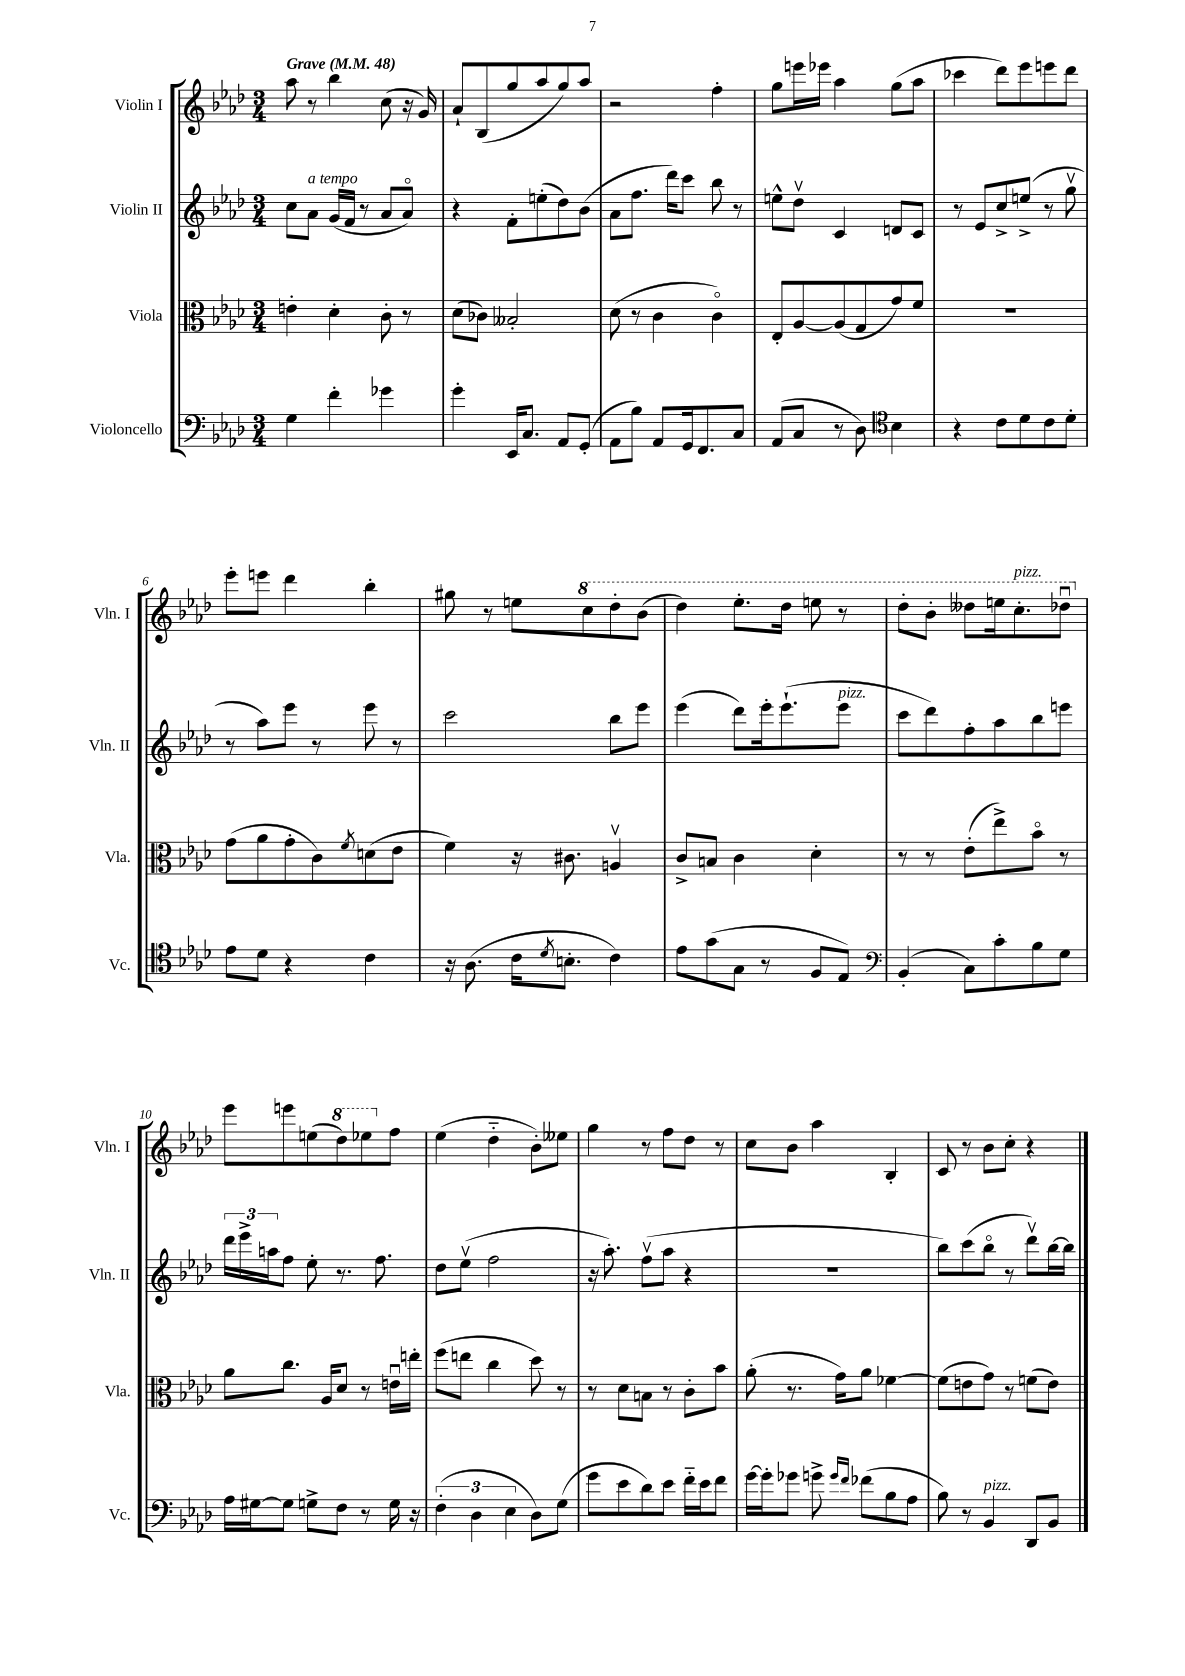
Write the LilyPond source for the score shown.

<<
\new StaffGroup <<
\new Staff = "s0" \with { instrumentName = "Violin I" shortInstrumentName = "Vln. I" } {
    \clef treble \key aes \major \numericTimeSignature \time 3/4 \tempo "Grave" 4 = 48
    aes''8 r8 bes''4 c''8( r16 g'16) |
    aes'8-! bes8( g''8 aes''8 g''8) aes''8 |
    r2 f''4-. |
    g''8 e'''16 ees'''16 aes''4 g''8( aes''8 |
    ces'''4 des'''8) ees'''8 e'''8 des'''8 |
    ees'''8-. e'''8 des'''4 bes''4-. |
    gis''8 r8 e''8 \ottava #1 c'''8 des'''8-. bes''8( |
    des'''4) ees'''8.-. des'''16 e'''8 r8 |
    des'''8-. bes''8-. deses'''8 e'''16 c'''8.-.^\markup { \italic "pizz." } des'''8\downbow \ottava #0 |
    ees'''8 e'''8 e''8( \ottava #1 des'''8) ees'''8 \ottava #0 f''8 |
    ees''4( des''4-_ bes'8-.) eeses''8 |
    g''4 r8 f''8 des''8 r8 |
    c''8 bes'8 aes''4 bes4-. |
    c'8 r8 bes'8 c''8-. r4 \bar "|." |
}
\new Staff = "s1" \with { instrumentName = "Violin II" shortInstrumentName = "Vln. II" } {
    \clef treble \key aes \major \numericTimeSignature \time 3/4
    c''8 aes'8^\markup { \italic "a tempo" } g'16( f'16 r8 aes'8 aes'8\flageolet) |
    r4 f'8-. e''8-.( des''8) bes'8( |
    aes'8 f''8. des'''16) c'''8 bes''8 r8 |
    e''8-^ des''8\upbow c'4 d'8 c'8 |
    r8 ees'8 c''8-> e''8->( r8 g''8\upbow |
    r8 aes''8) ees'''8 r8 ees'''8 r8 |
    c'''2 bes''8 ees'''8 |
    ees'''4( des'''8) ees'''16-. ees'''8.-!( ees'''8^\markup { \italic "pizz." } |
    c'''8 des'''8) f''8-. aes''8 bes''8 e'''8 |
    \tuplet 3/2 { des'''16 ees'''16-> a''16 } f''8 ees''8-. r8. f''8. |
    des''8 ees''8\upbow( f''2 |
    r16 aes''8.-.) f''8\upbow( aes''8 r4 |
    R2. |
    bes''8) c'''8( bes''8\flageolet r8 des'''8\upbow) bes''16~ bes''16 \bar "|." |
}
\new Staff = "s2" \with { instrumentName = "Viola" shortInstrumentName = "Vla." } {
    \clef alto \key aes \major \numericTimeSignature \time 3/4
    e'4-. des'4-. c'8-. r8 |
    des'8( ces'8) beses2-. |
    des'8( r8 c'4 c'4\flageolet) |
    ees8-. aes8~ aes8( g8 g'8) f'8 |
    R2. |
    g'8( aes'8 g'8-. c'8) \acciaccatura { f'8 } d'8( ees'8 |
    f'4) r16 cis'8. a4\upbow |
    c'8-> b8 c'4 des'4-. |
    r8 r8 ees'8-.( ees''8->) bes'8\flageolet r8 |
    aes'8 c''8. aes16 des'8 r8 e'16\downbow e''16-. |
    f''8( e''8 c''4 des''8) r8 |
    r8 des'8 b8 r8 c'8-. bes'8 |
    aes'8-.( r8. g'16) aes'8 fes'4~ |
    fes'8( e'8 g'8) r8 f'8( e'8) \bar "|." |
}
\new Staff = "s3" \with { instrumentName = "Violoncello" shortInstrumentName = "Vc." } {
    \clef bass \key aes \major \numericTimeSignature \time 3/4
    g4 f'4-. ges'4 |
    g'4-. ees,16 c8. aes,8 g,8-.( |
    aes,8 bes8) aes,8 g,16 f,8. c8 |
    aes,8( c8 r8 des8) \clef tenor bes4 |
    r4 c'8 des'8 c'8 des'8-. |
    ees'8 des'8 r4 c'4 |
    r16 aes8.( c'16 \acciaccatura { des'8 } b8.-. c'4) |
    ees'8 g'8( g8 r8 f8 ees8) |
    \clef bass bes,4-.( c8) c'8-. bes8 g8 |
    aes16 gis16~ gis8 g8-> f8 r8 g16 r16 |
    \tuplet 3/2 { f4-.( des4 ees4 } des8) g8( |
    g'8 ees'8 des'8) ees'8 f'16-_ ees'16 f'8 |
    g'16~ g'16-. ges'8 g'8-> \grace { g'16 f'16 } fes'8( bes8 aes8 |
    bes8) r8 bes,4^\markup { \italic "pizz." } des,8 bes,8 \bar "|." |
}
>>
>>
